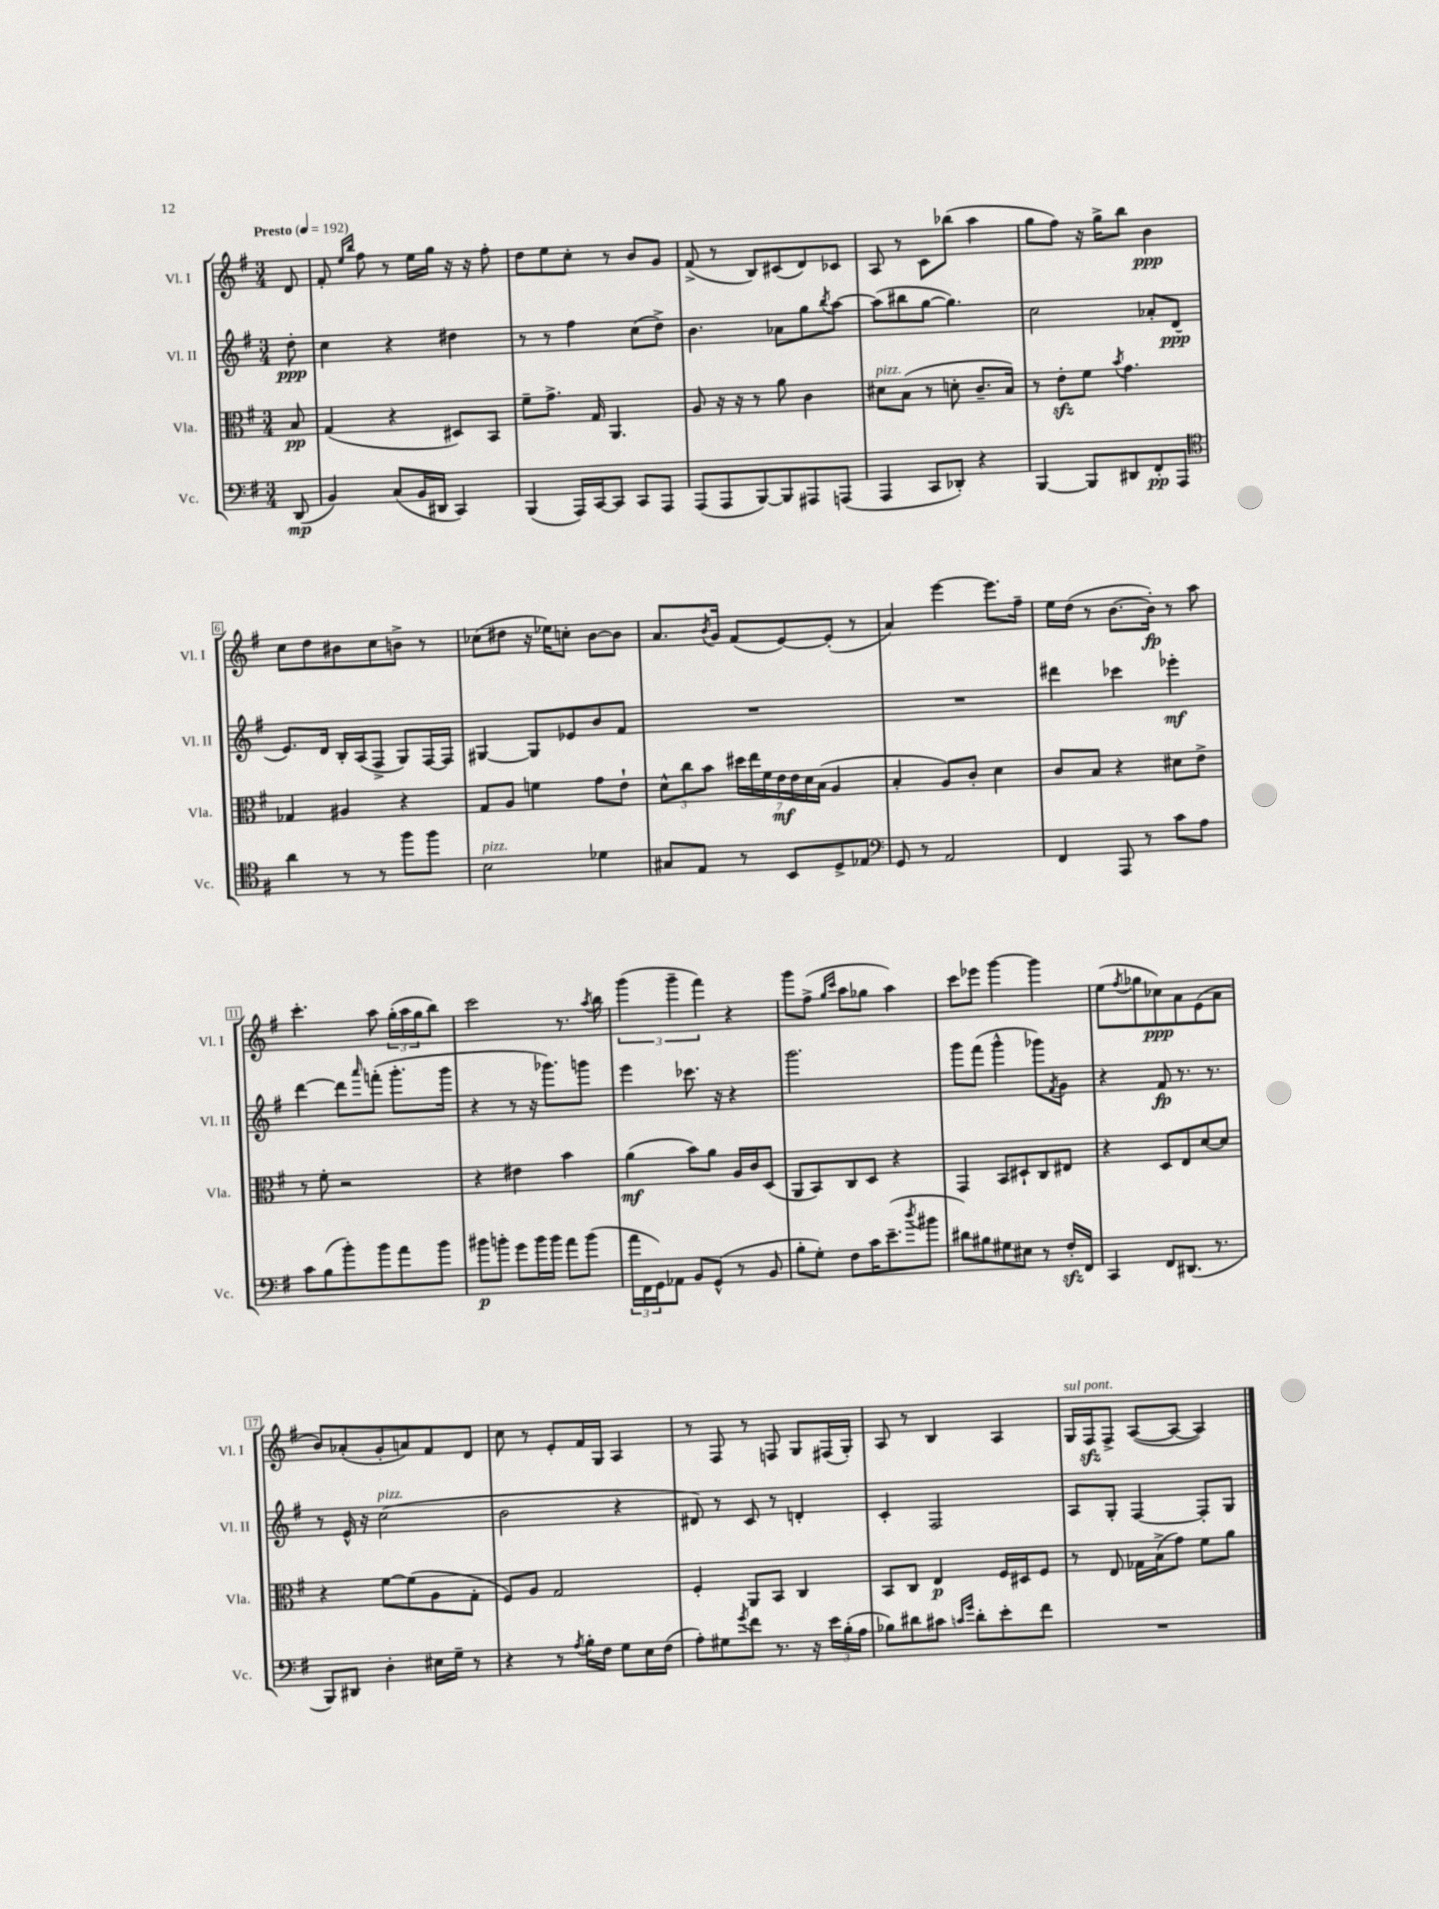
<<
\new StaffGroup <<
\new Staff = "s0" \with { instrumentName = "Vl. I" shortInstrumentName = "Vl. I" } {
    \clef treble \key g \major \numericTimeSignature \time 3/4 \partial 8 \tempo "Presto" 4 = 192
    d'8 |
    fis'8-. \grace { e''16 b''16 } fis''8 r8 e''16 g''16 r16 r16 fis''8-. |
    d''8 e''8 c''8-. r8 b'8 g'8 |
    fis'8->( r8 b8) cis'8( d'8) ces'8 |
    a8 r8 c'8 bes''8( a''4 |
    g''8 fis''8) r16 g''16-> b''8 b'4\ppp |
    c''8 d''8 bis'8 c''8 b'8-> r8 |
    ces''8( dis''8 r16 ees''16) c''8-. b'8~ b'8 |
    a'8. \acciaccatura { b'8 } g'16 fis'8( e'8~) e'8-.( r8 |
    a'4) e'''4~ e'''8. fis''16-- |
    e''16 d''16( r8 b'8.~ b'16-.\fp) r8 a''8 |
    c'''4.-. a''8 \tuplet 3/2 { g''16-.( a''16 g''16 } b''8) |
    c'''2 r8. \acciaccatura { a''8 } b''16 |
    \tuplet 3/2 { g'''4( g'''4-- fis'''4) } r4 |
    g'''8 fis''8->( \grace { g''16 c'''16 } a''8 ges''8 a''4) |
    c'''8 ees'''8 g'''4~ g'''4 |
    e''8( \acciaccatura { fis''8 } ges''8 ces''8\ppp) a'8 e'8( a'8 |
    b'8) aes'8-.( g'8-. a'8) fis'8 d'8 |
    c''8 r8 e'8-. fis'16 g16 a4 |
    r8 fis8 r8 f8 g8 fis16( g16-.) |
    a8 r8 b4 a4 |
    g16^\markup { \italic "sul pont." } fis16\sfz fis8-> a8~( a8~ a4) \bar "|." |
}
\new Staff = "s1" \with { instrumentName = "Vl. II" shortInstrumentName = "Vl. II" } {
    \clef treble \key g \major \numericTimeSignature \time 3/4 \partial 8
    d''8-.\ppp |
    c''4 r4 dis''4 |
    r8 r8 fis''4 c''8( d''8->) |
    b'4. aes'8 g''8 \acciaccatura { b''8 } a''8~ |
    a''8( bis''8 g''8~ g''4.) |
    c''2 aes'8-. d'8\ppp( |
    e'8.) d'16 b16-. a16( fis8-> g8) fis16~ fis16 |
    gis4~ gis8 ees'8 b'8 fis'8 |
    R2. |
    R2. |
    dis'''4 ces'''4 ees'''4-.\mf |
    d'''4~ d'''8 \grace { a'''16 } f'''8-.( g'''8.-. g'''16 |
    r4 r8 r16 ges'''8.) g'''8 |
    e'''4 ces'''8. r16 r4 |
    g'''2. |
    g'''8 fis'''8( g'''4-^ ges'''8) \acciaccatura { fis'8 } g'8 |
    r4 fis'8\fp r8. r8. |
    r8 e'16-^ r16 c''2^\markup { \italic "pizz." }( |
    b'2 r4 |
    dis'8) r8 c'8 r8 d'4-. |
    c'4-. fis2 |
    a8 g8-. fis4~ fis8-. g8 \bar "|." |
}
\new Staff = "s2" \with { instrumentName = "Vla." shortInstrumentName = "Vla." } {
    \clef alto \key g \major \numericTimeSignature \time 3/4 \partial 8
    b8\pp |
    g4( r4 dis8) b,8 |
    fis'8-- g'8.-> g16 a,4. |
    a8 r16 r16 r8 a'8 c'4 |
    dis'8^\markup { \italic "pizz." } b8( r8 d'8-. c'8.-- b16) |
    r8 e'8-.\sfz fis'8 \acciaccatura { b'8 } g'4. |
    ges4 ais4 r4 |
    g8 a8 f'4 g'8 e'8-! |
    \tuplet 3/2 { d'8-^ c''8 b'8 } \tuplet 7/4 { dis''16 e''16 fis'16 e'16\mf e'16 d'16 b16( } a4 |
    b4-. a8) c'8-. d'4 |
    c'8 b8 r4 dis'8 e'8-> |
    r8 fis'8-. r2 |
    r4 eis'4 b'4 |
    a'4\mf( b'8) a'8 a16 c'16 d8( |
    a,8 b,8) c8 d8 r4 |
    g,4 b,8 dis8-! c8 eis8 |
    r4 d8 e8 d'8~ d'8 |
    r4 fis'8~ fis'8( a8 g8-. |
    fis8) a8 g2 |
    fis4-. a,8 b,8 c4 |
    b,8 c8 e4\p fis16 dis16 fis8 |
    r8 e8 ges16 b16->( g'8) fis'8 a'8 \bar "|." |
}
\new Staff = "s3" \with { instrumentName = "Vc." shortInstrumentName = "Vc." } {
    \clef bass \key g \major \numericTimeSignature \time 3/4 \partial 8
    d,8\mp( |
    b,4) c8( b,16 dis,16 c,4) |
    b,,4( a,,16) c,16~ c,8 c,8 a,,8 |
    a,,8( a,,8 b,,8~) b,,8 ais,,8 a,,8( |
    a,,4 c,8 des,8-.) r4 |
    b,,4~ b,,8 dis,8 fis,8-.\pp a,,8 |
    \clef tenor a'4 r8 r8 fis''8 fis''8 |
    b2^\markup { \italic "pizz." } des'4 |
    gis8 e8 r8 b,8 d8-> ees8 |
    \clef bass g,8 r8 a,2 |
    fis,4 a,,8 r8 c'8 a8 |
    c'8 b8( b'8-.) b'8 a'8 b'8 |
    bis'8\p b'8-. g'8 b'16 b'16 a'8 b'8( |
    \tuplet 3/2 { a'16 fis,16 g,16) } aes,8 b,8 g,8-^( r8 b,8 |
    b8-. g8-.) fis8 c'16 e'8.--( \acciaccatura { d''8 } bis'8 |
    dis'8) bis8 gis8 eis8 r8 fis16-.\sfz fis,16 |
    c,4 fis,8 dis,8.( r8. |
    b,,8) dis,8 d4-. eis16 g16-- r8 |
    r4 r8 \acciaccatura { a8 } b16-. fis16 g8 e16 fis16( |
    a8-.) gis8 \acciaccatura { g'8 } fis'8 r8. r16 \tuplet 3/2 { e'16 b16-.( a16 } |
    bes8) dis'8 cis'8 \grace { c'16 g'16 } dis'8-. e'8-. fis'8 |
    R2. \bar "|." |
}
>>
>>
\layout { \context { \Score \override BarNumber.stencil = #(make-stencil-boxer 0.1 0.3 ly:text-interface::print) } }
